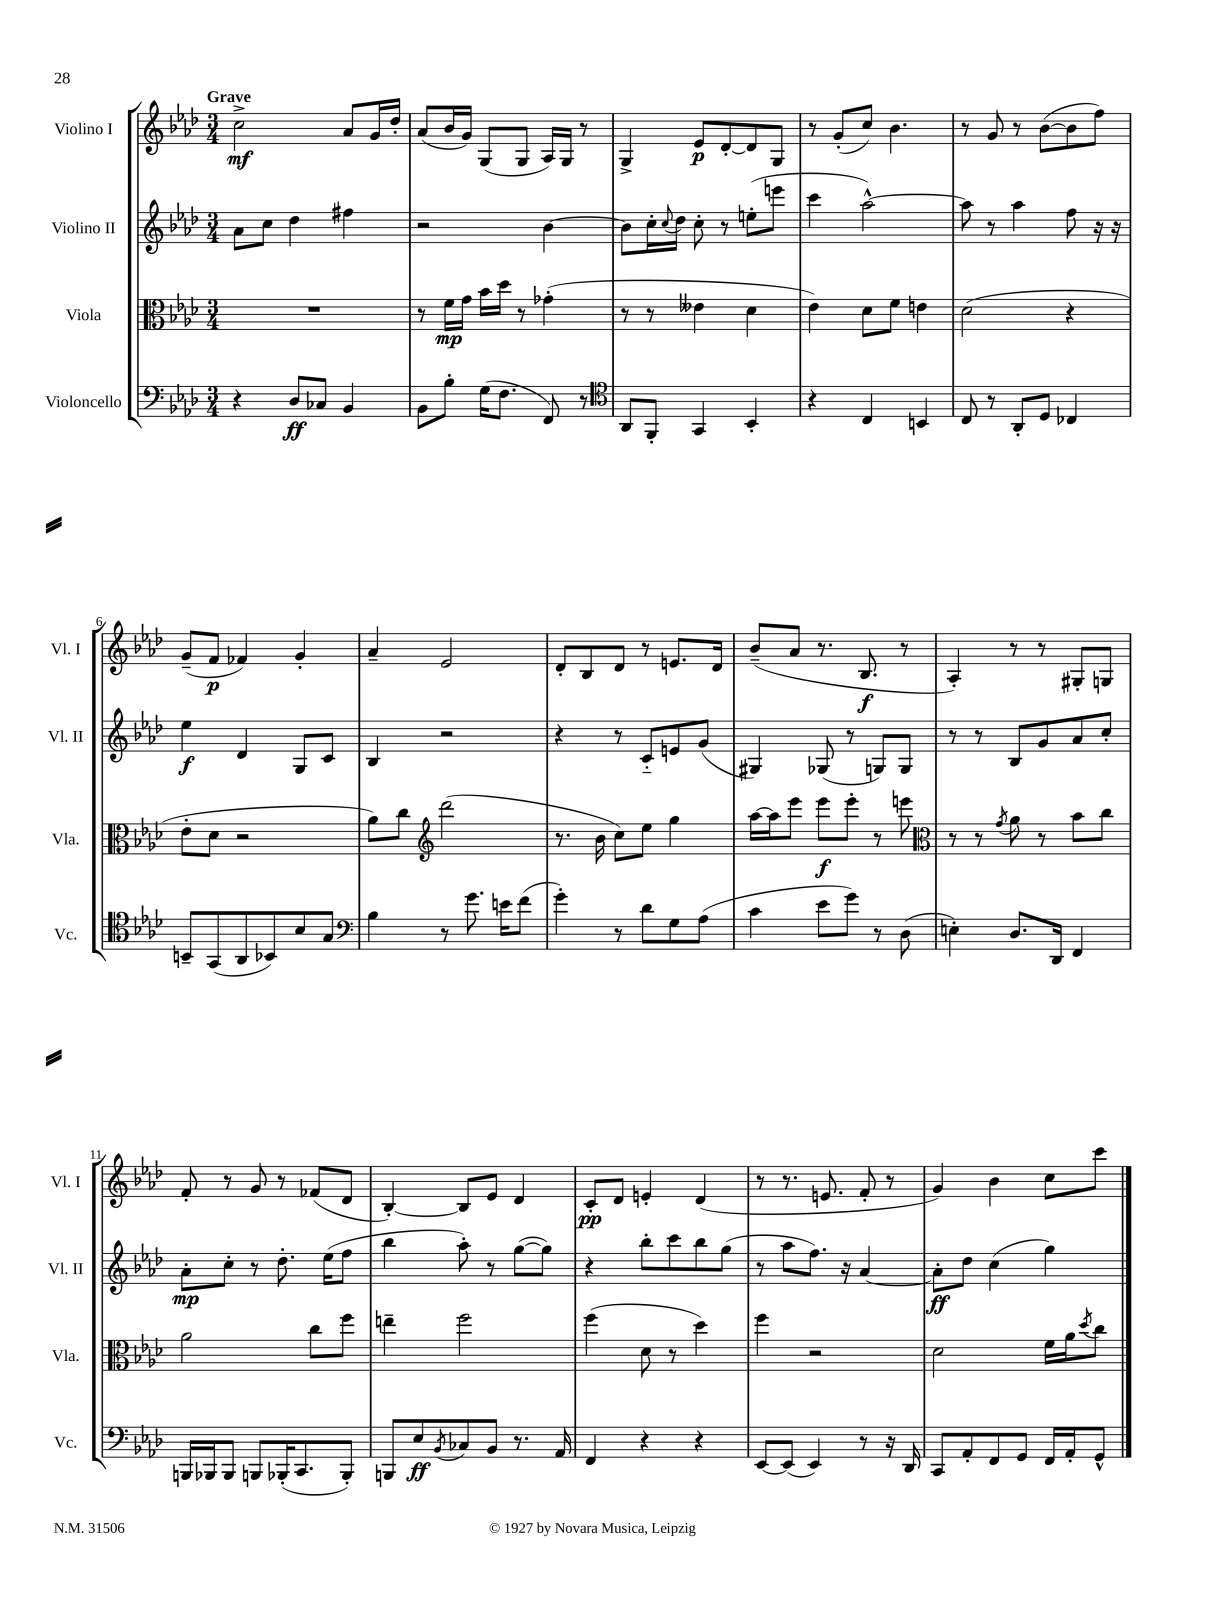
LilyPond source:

<<
\new StaffGroup <<
\new Staff = "s0" \with { instrumentName = "Violino I" shortInstrumentName = "Vl. I" } {
    \clef treble \key aes \major \numericTimeSignature \time 3/4 \tempo "Grave"
    c''2->\mf aes'8 g'16 des''16-. |
    aes'8( bes'16 g'16) g8( g8 aes16) g16 r8 |
    g4-> ees'8\p des'8~-. des'8 g8 |
    r8 g'8-.( c''8) bes'4. |
    r8 g'8 r8 bes'8~( bes'8 f''8) |
    g'8--( f'8\p fes'4) g'4-. |
    aes'4-- ees'2 |
    des'8-. bes8 des'8 r8 e'8. des'16 |
    bes'8--( aes'8 r8. bes8.\f r8 |
    aes4-.) r8 r8 gis8-. g8 |
    f'8-. r8 g'8 r8 fes'8( des'8 |
    bes4~-.) bes8 ees'8 des'4 |
    c'8-.\pp des'8 e'4-. des'4( |
    r8 r8. e'8. f'8-. r8 |
    g'4) bes'4 c''8 c'''8 \bar "|." |
}
\new Staff = "s1" \with { instrumentName = "Violino II" shortInstrumentName = "Vl. II" } {
    \clef treble \key aes \major \numericTimeSignature \time 3/4
    aes'8 c''8 des''4 fis''4 |
    r2 bes'4~ |
    bes'8 c''16-. \appoggiatura { c''8 } des''16 c''8-. r8 e''8-.( e'''8 |
    c'''4 aes''2~-^) |
    aes''8 r8 aes''4 f''8 r16 r16 |
    ees''4\f des'4 g8 c'8 |
    bes4 r2 |
    r4 r8 c'8-_ e'8 g'8( |
    gis4) ges8( r8 g8) g8 |
    r8 r8 bes8 g'8 aes'8 c''8-. |
    aes'8-.\mp c''8-. r8 des''8.-. ees''16( f''8 |
    bes''4 aes''8-.) r8 g''8~( g''8) |
    r4 bes''8-. c'''8 bes''8 g''8( |
    r8 aes''8 f''8.) r16 aes'4~ |
    aes'8-.\ff des''8 c''4( g''4) \bar "|." |
}
\new Staff = "s2" \with { instrumentName = "Viola" shortInstrumentName = "Vla." } {
    \clef alto \key aes \major \numericTimeSignature \time 3/4
    R2. |
    r8 f'16\mp g'16 bes'16 des''16 r8 ges'4-.( |
    r8 r8 eeses'4 des'4 |
    ees'4) des'8 f'8 e'4 |
    des'2( r4 |
    ees'8-. des'8 r2 |
    aes'8) c''8 \clef treble des'''2( |
    r8. bes'16 c''8) ees''8 g''4 |
    aes''16~ aes''16 ees'''8 ees'''8\f ees'''8-. r8 e'''8 |
    \clef alto r8 r8 \acciaccatura { g'8 } aes'8 r8 bes'8 c''8 |
    aes'2 c''8 f''8 |
    e''4-- f''2 |
    f''4( des'8 r8 des''4) |
    f''4 r2 |
    des'2 f'16 aes'16 \acciaccatura { des''8 } c''8 \bar "|." |
}
\new Staff = "s3" \with { instrumentName = "Violoncello" shortInstrumentName = "Vc." } {
    \clef bass \key aes \major \numericTimeSignature \time 3/4
    r4 des8\ff ces8 bes,4 |
    bes,8 bes8-. g16( f8. f,8) r8 |
    \clef tenor aes,8 f,8-. g,4 bes,4-. |
    r4 c4 b,4 |
    c8 r8 aes,8-. des8 ces4 |
    b,8-- g,8( aes,8 bes,8) bes8 g8 |
    \clef bass bes4 r8 g'8. e'16 f'8( |
    g'4-.) r8 des'8 g8 aes8( |
    c'4 ees'8 g'8) r8 des8( |
    e4-.) des8. des,16 f,4 |
    b,,16 bes,,16 bes,,8 b,,8 bes,,16-.( c,8. bes,,8-.) |
    b,,8 ees8\ff \acciaccatura { bes,8 } ces8 bes,8 r8. aes,16 |
    f,4 r4 r4 |
    ees,8~ ees,8( ees,4) r8 r16 des,16 |
    c,8 aes,8-. f,8 g,8 f,16 aes,16-. g,8-^ \bar "|." |
}
>>
>>
